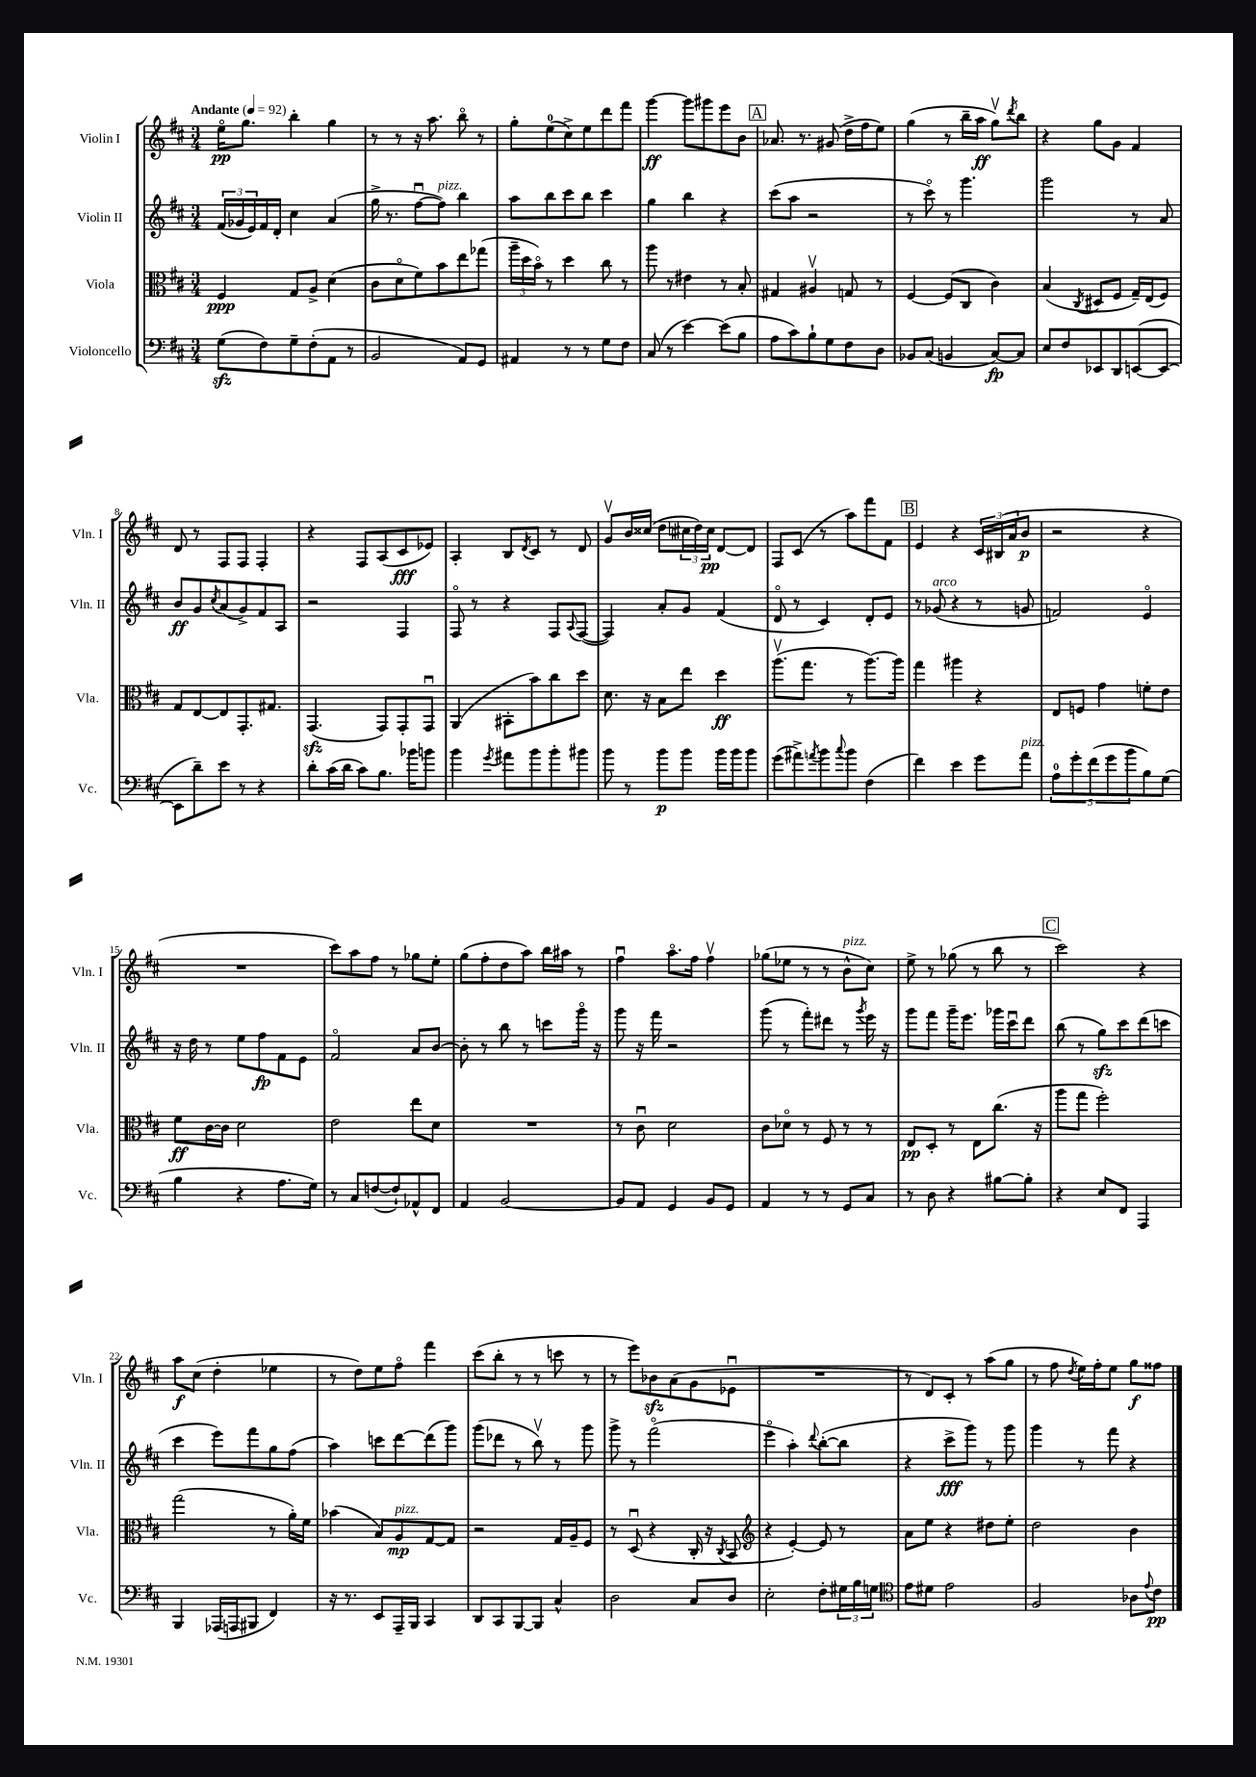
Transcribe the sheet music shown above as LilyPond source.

<<
\new StaffGroup <<
\new Staff = "s0" \with { instrumentName = "Violin I" shortInstrumentName = "Vln. I" } {
    \clef treble \key d \major \numericTimeSignature \time 3/4 \tempo "Andante" 4 = 92
    e''16\flageolet\pp g''8. b''4-. g''4 |
    r8 r8 r16 a''8. b''8\flageolet r8 |
    g''8-. e''8-0( cis''8->) e''8 d'''8 fis'''8 |
    g'''4~\ff g'''8 gis'''8 e'''8 b'8 |
    \mark \markup { \box "A" } aes'8. r8. gis'8( d''16-> fis''16 e''8) |
    g''4( r8 b''16-- a''16\ff g''8\upbow) \acciaccatura { d'''8 } b''8 |
    r4 g''8 g'8 fis'4 |
    d'8 r8 fis8 fis8 fis4-. |
    r4 fis8 a8( cis'8\fff ees'8) |
    a4-. b8 \acciaccatura { d'8 } cis'8 r8 d'8 |
    g'8\upbow b'16 cisis''16( d''8 \tuplet 3/2 { cis''16 d''16) cis''16\pp } d'8~ d'8 |
    fis8 cis'8( r8 a''8) fis'''8 fis'8 |
    \mark \markup { \box "B" } e'4 r4 \tuplet 3/2 { cis'16 bis16( a'16 } b'8\p |
    r2 r4 |
    R2. |
    cis'''8) a''8 fis''8 r8 ges''8 e''8-. |
    g''8( fis''8-. d''8 a''8) b''16 ais''16 r8 |
    fis''4\downbow a''8.\flageolet fis''16 fis''4\upbow |
    ges''8( ees''8 r8 r8 b'8-^^\markup { \italic "pizz." } cis''8) |
    e''8-> r8 ges''8( r8 b''8 r8 |
    \mark \markup { \box "C" } cis'''2) r4 |
    a''8\f cis''8( d''4-. ees''4 |
    r8 d''8) e''8 fis''8\flageolet fis'''4 |
    cis'''8( b''8-. r8 r8 c'''8 r8 |
    r8 e'''8) bes'8\sfz a'8( g'8 ees'8\downbow |
    R2. |
    r8 d'8) cis'8-. r8 a''8( g''8 |
    r8 fis''8 \acciaccatura { d''8 } e''16) fis''16-. e''8 g''8\f fisis''8 \bar "|." |
}
\new Staff = "s1" \with { instrumentName = "Violin II" shortInstrumentName = "Vln. II" } {
    \clef treble \key d \major \numericTimeSignature \time 3/4
    \tuplet 3/2 { fis'16( ges'16 e'16) } fis'16 d'16-. cis''4 a'4( |
    g''16-> r8. fis''8~\downbow fis''8^\markup { \italic "pizz." }) b''4 |
    a''8 b''8 cis'''8 b''8 cis'''4 |
    g''4 b''4 r4 |
    \mark \markup { \box "A" } cis'''8( a''8 r2 |
    r8 cis'''8\flageolet) r8 g'''4. |
    g'''2 r8 a'8 |
    b'8\ff g'8 \acciaccatura { cis''8 } a'8( g'8->) fis'8 a8 |
    r2 fis4 |
    fis8\flageolet r8 r4 fis8 \appoggiatura { a8 } fis8~( |
    fis4) a'8-. g'8 fis'4( |
    d'8\flageolet r8 cis'4) d'8-. e'8 |
    \mark \markup { \box "B" } r8 ges'8^\markup { \italic "arco" }( r4 r8 g'8 |
    f'2) e'4\flageolet |
    r16 d''16 r8 e''8 fis''8\fp fis'8 e'8 |
    fis'2\flageolet a'8 b'8~ |
    b'8-. r8 b''8 r8 c'''8 g'''16\flageolet r16 |
    g'''8 r16 fis'''16 r2 |
    g'''8( r8 fis'''8-.) dis'''8 r8 \acciaccatura { g'''8 } e'''16 r16 |
    g'''8 fis'''8 g'''16-- e'''8. ges'''16 cis'''16\downbow d'''8 |
    \mark \markup { \box "C" } b''8( r8 g''8\sfz) cis'''8 d'''8( c'''8 |
    cis'''4 e'''8) fis'''8 g''8 fis''8( |
    a''4) c'''8 d'''8~ d'''8( g'''8) |
    g'''8( des'''8 r8 b''8\upbow) r8 g'''8 |
    g'''8-> r8 fis'''2\flageolet( |
    e'''4\flageolet a''4-.) \appoggiatura { d'''8 } b''8~-.( b''8 |
    r4 cis'''8->\fff g'''8) r8 g'''8 |
    g'''4 r8 fis'''8 r4 \bar "|." |
}
\new Staff = "s2" \with { instrumentName = "Viola" shortInstrumentName = "Vla." } {
    \clef alto \key d \major \numericTimeSignature \time 3/4
    fis4\ppp g8 a8-> d'4( |
    cis'8 d'8\flageolet fis'8) b'8 e''8 ges''8( |
    \tuplet 3/2 { a''16-- d''16 b'16\flageolet) } r8 d''4 cis''8 r8 |
    a''8 r8 eis'4 r8 b8-. |
    \mark \markup { \box "A" } gis4 ais4\upbow g8 r8 |
    fis4~ fis8( cis8 cis'4) |
    b4( \acciaccatura { cis8 } dis8 fis8 g16--) e16( fis8) |
    g8 e8~ e8 g,8.-. gis8. |
    g,4.\sfz( g,8) g,8-. g,8\downbow |
    a,4( bis,8-. b'8) cis''8 d''8 |
    d'8. r16 b8 e''8 d''4\ff |
    a''8.\upbow( g''8. r8 a''8.~) a''16 |
    \mark \markup { \box "B" } g''4 ais''4 r4 |
    e8 f8 g'4 f'8-. e'8 |
    fis'8\ff cis'16~ cis'16 d'2 |
    e'2 e''8 d'8 |
    R2. |
    r8 cis'8\downbow d'2 |
    cis'8 des'8\flageolet r8 fis8 r8 r8 |
    e8\pp d8-. r8 e8 cis''8.( r16 |
    \mark \markup { \box "C" } a''8 g''8 fis''2-.) |
    g''2( r8 a'16-.) fis'16 |
    bes'4( b8) a8\mp^\markup { \italic "pizz." } g8~ g8 |
    r2 g16 a16-- fis8 |
    r8 d8\downbow( r4 cis16-. r16 \acciaccatura { cis8 } b,8 |
    \clef treble r4 e'4~-.) e'8 r8 |
    a'8 e''8 r4 dis''8 e''8-. |
    d''2 b'4 \bar "|." |
}
\new Staff = "s3" \with { instrumentName = "Violoncello" shortInstrumentName = "Vc." } {
    \clef bass \key d \major \numericTimeSignature \time 3/4
    g8\sfz( fis8) g8-- fis8-.( a,8 r8 |
    b,2 a,8) g,8 |
    ais,4 r8 r8 g8 fis8 |
    cis8( r8 e'4~) e'8( b8 |
    \mark \markup { \box "A" } a8 cis'8) b8-! g8 fis8 d8 |
    bes,8 cis8( b,4 cis8~\fp) cis8 |
    e8 fis8 ees,8 d,8 e,8~( e,8~ |
    e,8 d'8--) e'8 r8 r4 |
    d'8-. cis'16( d'16 cis'8) b8. bes'16 b'8 |
    b'4 \acciaccatura { g'8 } ais'8 b'8 b'8-. bis'8 |
    b'8 r8 b'8\p b'8 b'16 b'16 b'8 |
    g'8( ais'8->) \acciaccatura { a'8 } b'8 \appoggiatura { cis''8 } b'8 fis4( |
    \mark \markup { \box "B" } fis'4) e'4 g'8 a'8^\markup { \italic "pizz." } |
    \tuplet 5/4 { a8-0 g'8-. fis'8( g'8 b'8 } b8) g8( |
    b4 r4 a8. g16) |
    r8 cis8 f8~( f8-!) aes,8-^ fis,8 |
    a,4 b,2~ |
    b,8 a,8 g,4 b,8 g,8 |
    a,4 r8 r8 g,8 cis8 |
    r8 d8 r4 bis8~ bis8-. |
    \mark \markup { \box "C" } r4 e8 fis,8 a,,4 |
    b,,4 aes,,16( a,,16 bis,,8 fis,4) |
    r16 r8. e,8 a,,16-- b,,16 cis,4 |
    d,8 cis,8 b,,8~ b,,8 cis4-^ |
    d2 cis8 d8 |
    e2-. fis8-. \tuplet 3/2 { gis16 b16 g16 } |
    \clef tenor e'8 dis'8 e'2 |
    fis2 aes8 \appoggiatura { e'8 } cis'8\pp \bar "|." |
}
>>
>>
